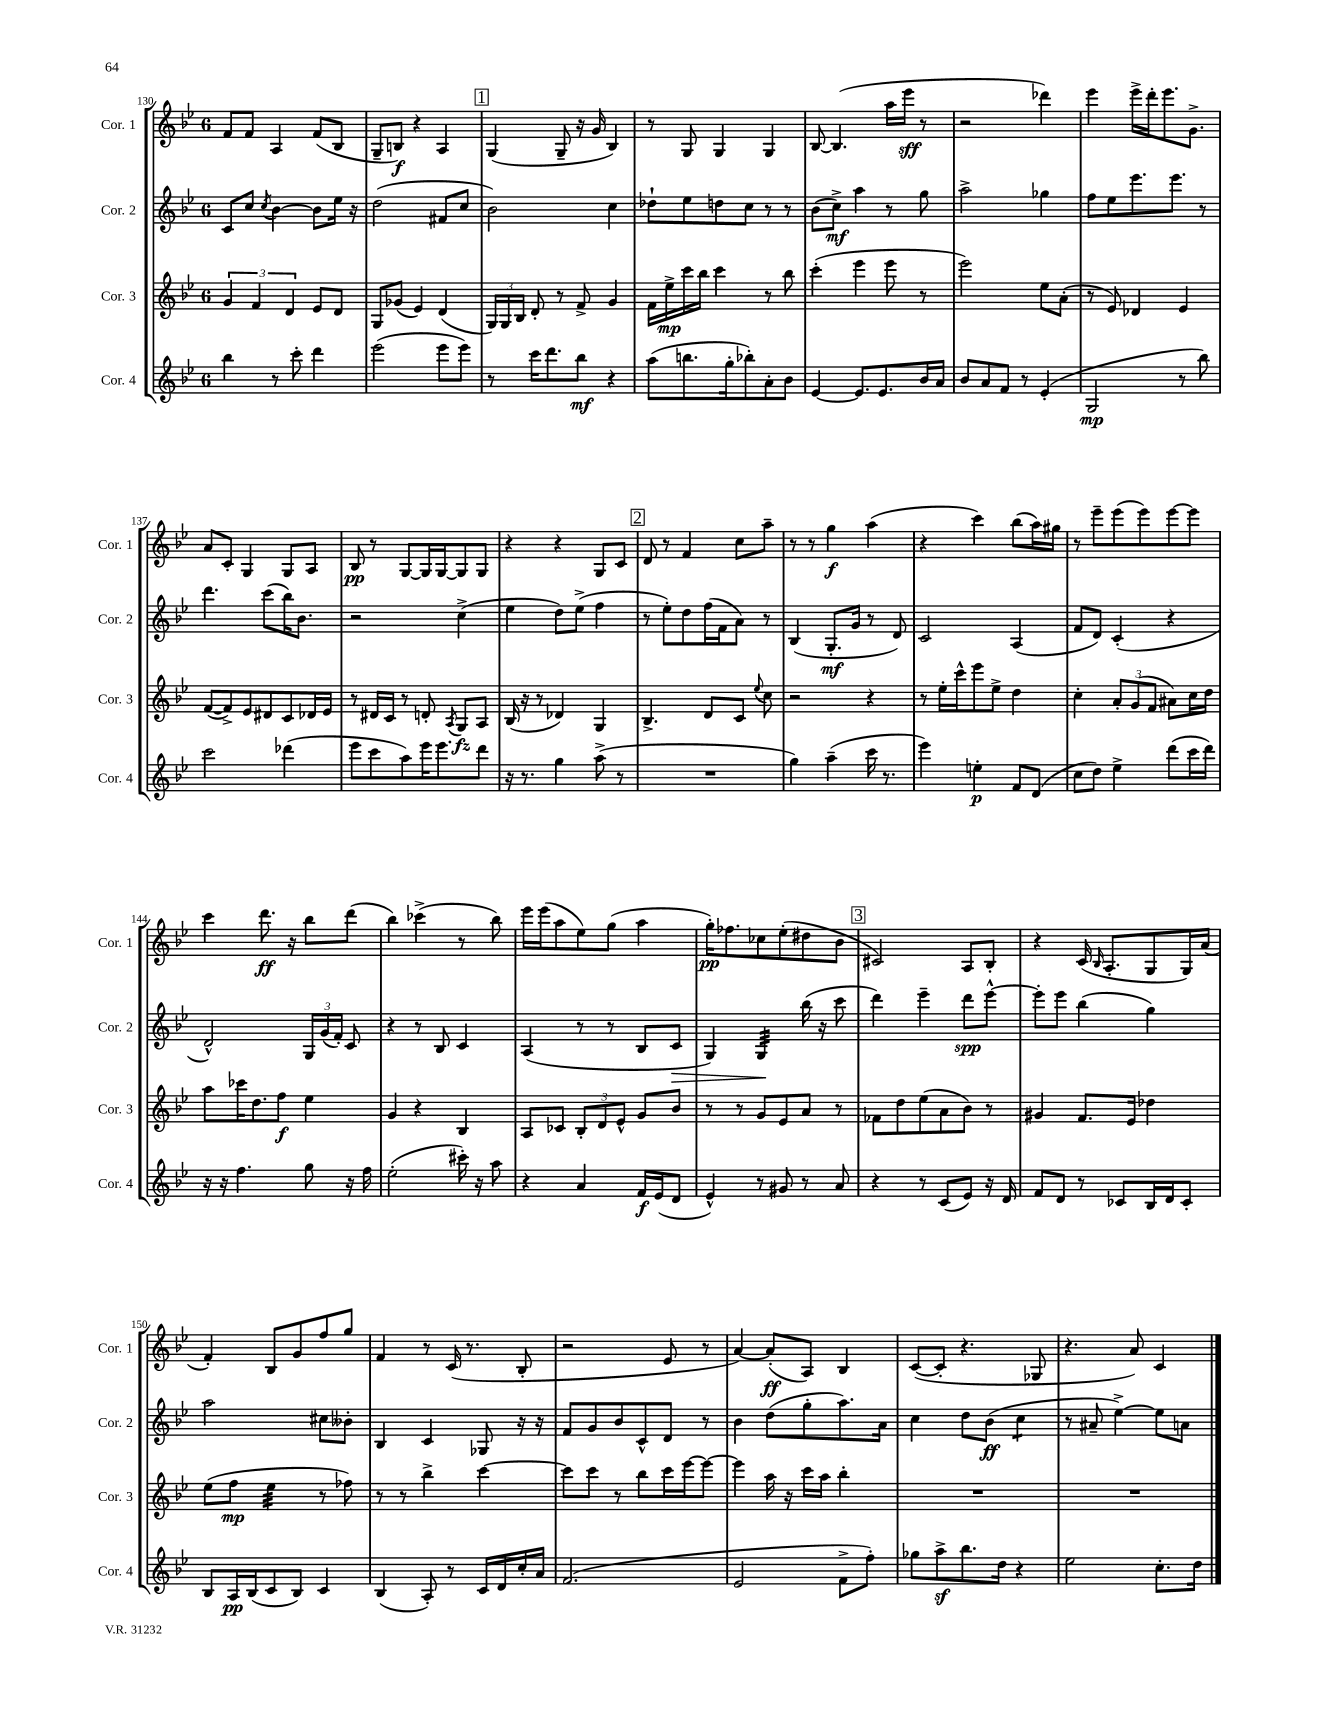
<<
\new StaffGroup <<
\new Staff = "s0" \with { instrumentName = "Cor. 1" shortInstrumentName = "Cor. 1" } {
    \clef treble \key bes \major \once \override Staff.TimeSignature.style = #'single-digit \time 6/8
    \autoBeamOff f'8[ f'8] a4 f'8[( bes8] |
    g8[-- b8]\f) r4 a4 |
    \mark \markup { \box "1" } g4( g8-- r16 g'16 bes4) |
    r8 g8 g4 g4 |
    bes8~ bes4.( a''16[ ees'''16]\sff r8 |
    r2 des'''4) |
    ees'''4 ees'''16[-> d'''16-. ees'''8. g'8.]-> |
    a'8[ c'8]-. g4 g8[ a8] |
    bes8\pp r8 g8[~ g16 g16~ g8 g8] |
    r4 r4 g8[ c'8] |
    \mark \markup { \box "2" } d'8 r8 f'4 c''8[ a''8]-- |
    r8 r8 g''4\f a''4( |
    r4 c'''4) bes''8[( a''16) gis''16] |
    r8 ees'''8[-- ees'''8( ees'''8) ees'''8~ ees'''8] |
    c'''4 d'''8.\ff r16 bes''8[ d'''8]( |
    bes''4) ces'''4->( r8 bes''8) |
    ees'''16[ ees'''16( a''8 ees''8) g''8]( a''4 |
    g''16[-.\pp) fes''8. ces''8 ees''8-.( dis''8 bes'8] |
    \mark \markup { \box "3" } cis'2) a8[ bes8]-. |
    r4 c'16( \grace { bes16 } a8.[-. g8 g16) a'16]( |
    f'4-.) bes8[ g'8 f''8 g''8] |
    f'4 r8 c'16( r8. bes8-. |
    r2 ees'8 r8 |
    a'4~) a'8[-.\ff( a8]) bes4 |
    c'8[~( c'8]-. r4. ges8 |
    r4. a'8) c'4 \bar "|." |
}
\new Staff = "s1" \with { instrumentName = "Cor. 2" shortInstrumentName = "Cor. 2" } {
    \clef treble \key bes \major \once \override Staff.TimeSignature.style = #'single-digit \time 6/8
    \autoBeamOff c'8[ c''8] \acciaccatura { c''8 } bes'4~ bes'8[ ees''16] r16 |
    d''2( fis'8[ c''8] |
    \mark \markup { \box "1" } bes'2) c''4 |
    des''8[-! ees''8 d''8 c''8] r8 r8 |
    bes'8[( c''8]->\mf) a''4 r8 g''8 |
    a''2-> ges''4 |
    f''8[ ees''8 ees'''8. ees'''8.] r8 |
    d'''4. c'''8[( bes''16) bes'8.] |
    r2 c''4->( |
    ees''4 d''8[) ees''8]->( f''4 |
    \mark \markup { \box "2" } r8 ees''8[-.) d''8 f''16( f'16 a'8]) r8 |
    bes4( g8.[-.\mf g'16] r8 d'8) |
    c'2 a4( |
    f'8[ d'8]) c'4-.( r4 |
    d'2-^) \tuplet 3/2 { g16[ g'16( f'16]-.) } c'8 |
    r4 r8 bes8 c'4 |
    a4( r8 r8 bes8[ c'8]\> |
    g4) g4:32\! bes''16( r16 c'''8 |
    \mark \markup { \box "3" } d'''4) ees'''4-- d'''8[\spp ees'''8]~-^ |
    ees'''8[-. ees'''8] bes''4( g''4) |
    a''2 cis''8[ beses'8]-. |
    bes4 c'4 ges8 r16 r16 |
    f'8[ g'8 bes'8 c'8-^ d'8] r8 |
    bes'4 d''8[( g''8-. a''8.) a'16] |
    c''4 d''8[ bes'8]\ff( c''4:8 |
    r8 ais'8-- ees''4~->) ees''8[ a'8] \bar "|." |
}
\new Staff = "s2" \with { instrumentName = "Cor. 3" shortInstrumentName = "Cor. 3" } {
    \clef treble \key bes \major \once \override Staff.TimeSignature.style = #'single-digit \time 6/8
    \autoBeamOff \tuplet 3/2 { g'4 f'4 d'4 } ees'8[ d'8] |
    g8[ ges'8]( ees'4) d'4( |
    \mark \markup { \box "1" } \tuplet 3/2 { g16[) g16 bes16] } d'8-. r8 f'8-> g'4 |
    f'16[ ees''16->\mp c'''16 bes''16] c'''4 r8 bes''8 |
    c'''4-.( ees'''4 ees'''8 r8 |
    ees'''2) ees''8[ a'8]-.( |
    r8 ees'8) des'4 ees'4 |
    f'8[~( f'8->) ees'8 dis'8 c'8 des'16 ees'16] |
    r8 dis'16[ c'16] r8 d'8-. \acciaccatura { a8 } g8[\fz a8] |
    bes16( r16 r8 des'4) g4 |
    \mark \markup { \box "2" } bes4.-> d'8[ c'8] \appoggiatura { ees''8 } c''8 |
    r2 r4 |
    r8 ees''16[-. c'''16-^ ees'''8 ees''8]-> d''4 |
    c''4-. \tuplet 3/2 { a'8[-. g'8( f'8] } ais'8[) c''16 d''16] |
    a''8[ ces'''16 d''8. f''8]\f ees''4 |
    g'4 r4 bes4 |
    a8[ ces'8] \tuplet 3/2 { bes8[-. d'8 ees'8]-^ } g'8[ bes'8] |
    r8 r8 g'8[ ees'8 a'8] r8 |
    \mark \markup { \box "3" } fes'8[ d''8 ees''8( a'8 bes'8]) r8 |
    gis'4 f'8.[ ees'16] des''4 |
    ees''8[( f''8]\mp ees''4:32 r8 fes''8) |
    r8 r8 bes''4-> c'''4~ |
    c'''8[ c'''8] r8 bes''8[ c'''16 ees'''16~ ees'''8]~ |
    ees'''4 a''16 r16 c'''16[ a''16] bes''4-. |
    R2. |
    R2. \bar "|." |
}
\new Staff = "s3" \with { instrumentName = "Cor. 4" shortInstrumentName = "Cor. 4" } {
    \clef treble \key bes \major \once \override Staff.TimeSignature.style = #'single-digit \time 6/8
    \autoBeamOff bes''4 r8 c'''8-. d'''4 |
    ees'''2( ees'''8[ ees'''8]) |
    \mark \markup { \box "1" } r8 c'''16[ d'''8. bes''8]\mf r4 |
    a''8[( b''8. g''16-. bes''8-.) a'8-. bes'8] |
    ees'4~ ees'8.[ ees'8. bes'16 a'16] |
    bes'8[ a'8 f'8] r8 ees'4-.( |
    g2\mp r8 bes''8) |
    c'''2 des'''4( |
    ees'''8[ c'''8 a''8) ees'''16 ees'''8. d'''8] |
    r16 r8. g''4 a''8->( r8 |
    \mark \markup { \box "2" } R2. |
    g''4) a''4--( c'''16 r8. |
    ees'''4) e''4-.\p f'8[ d'8]( |
    c''8[ d''8]) ees''4-> d'''8[( c'''16 d'''16]) |
    r16 r16 f''4. g''8 r16 f''16 |
    ees''2-.( cis'''16-.) r16 a''8 |
    r4 a'4 f'16[\f ees'16( d'8] |
    ees'4-^) r8 gis'8 r8 a'8 |
    \mark \markup { \box "3" } r4 r8 c'8[( ees'8]) r16 d'16 |
    f'8[ d'8] r8 ces'8[ bes16 d'16 ces'8]-. |
    bes8[ a16\pp bes16( c'8 bes8]) c'4 |
    bes4( a8-.) r8 c'16[ d'16 c''16-. a'16] |
    f'2.( |
    ees'2 f'8[-> f''8]-.) |
    ges''8[ a''8->\sf bes''8. d''16] r4 |
    ees''2 c''8.[-. d''16] \bar "|." |
}
>>
>>
\layout { \context { \Score currentBarNumber = #130 } }
